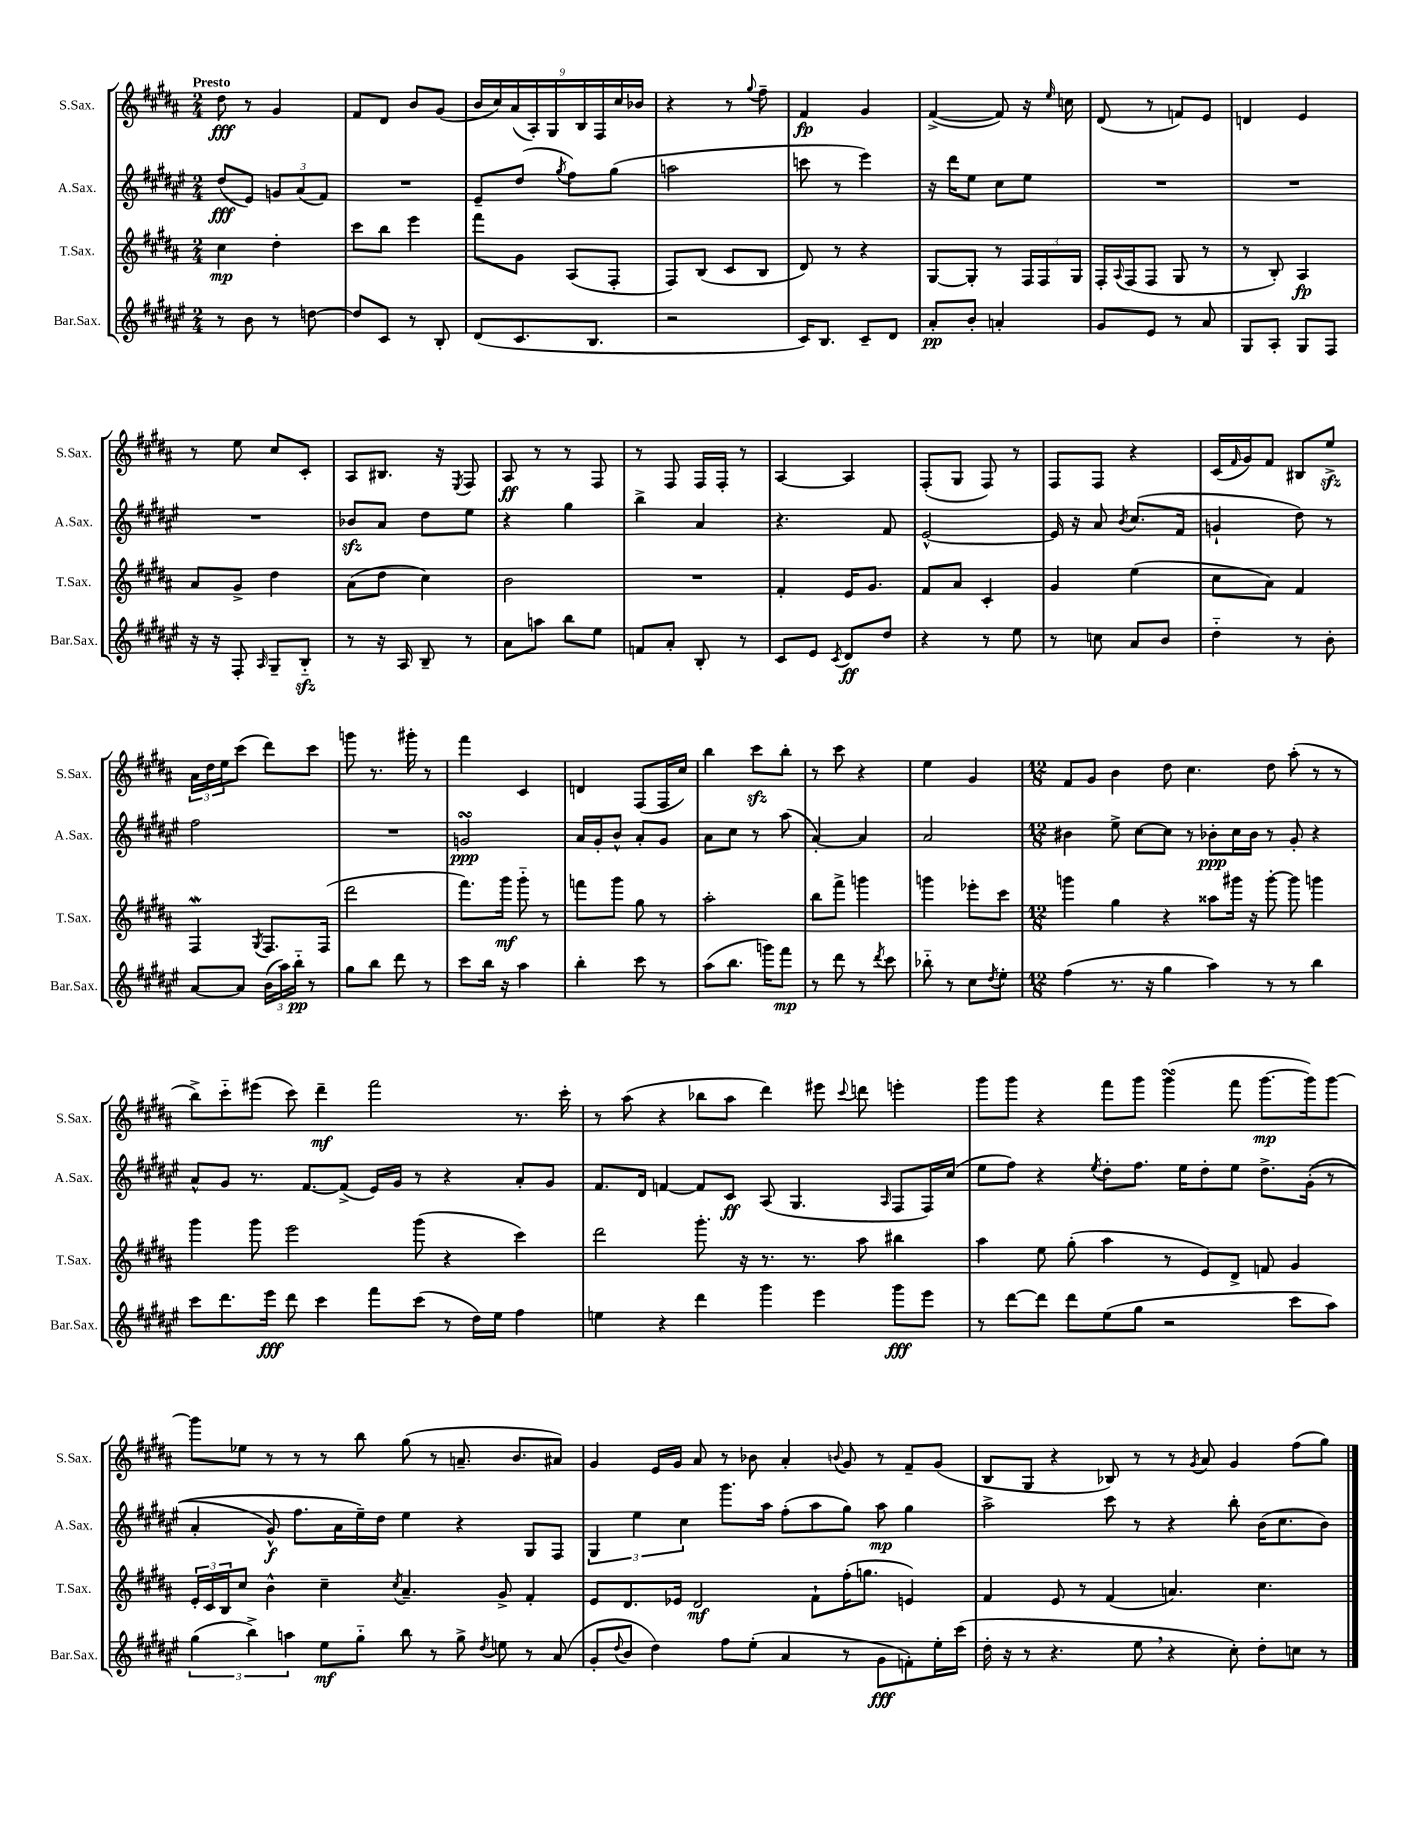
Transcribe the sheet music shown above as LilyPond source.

<<
\new StaffGroup <<
\new Staff = "s0" \with { instrumentName = "S.Sax." shortInstrumentName = "S.Sax." } {
    \clef treble \key b \major \numericTimeSignature \time 2/4 \tempo "Presto"
    dis''8\fff r8 gis'4 |
    fis'8 dis'8 b'8 gis'8( |
    \tuplet 9/8 { b'16 cis''16) ais'16( ais16-.) gis16 b16 fis16 cis''16 bes'16 } |
    r4 r8 \appoggiatura { gis''8 } fis''8-- |
    fis'4\fp gis'4 |
    fis'4~->( fis'8) r16 \grace { e''16 } c''16 |
    dis'8( r8 f'8) e'8 |
    d'4 e'4 |
    r8 e''8 cis''8 cis'8-. |
    ais8 bis8. r16 \acciaccatura { e8 } fis8 |
    ais8\ff r8 r8 fis8 |
    r8 fis8 fis16 fis16-. r8 |
    ais4~ ais4 |
    fis8-.( gis8 fis8) r8 |
    fis8 fis8 r4 |
    cis'16( \grace { fis'16 } gis'16) fis'8 bis8 e''8->\sfz |
    \tuplet 3/2 { ais'16 dis''16 e''16 } cis'''8( dis'''8) cis'''8 |
    g'''8 r8. gis'''16-. r8 |
    fis'''4 cis'4 |
    d'4 fis8( fis16 cis''16) |
    b''4 cis'''8\sfz b''8-. |
    r8 cis'''8 r4 |
    e''4 gis'4 |
    \numericTimeSignature \time 12/8 fis'8 gis'8 b'4 dis''8 cis''4. dis''8 ais''8-.( r8 r8 |
    b''8->) cis'''8-_ eis'''8( cis'''8) dis'''4--\mf fis'''2 r8. cis'''16-. |
    r8 ais''8( r4 bes''8 ais''8 dis'''4) eis'''8 \appoggiatura { cis'''8 } d'''8 e'''4-. |
    gis'''8 gis'''8 r4 fis'''8 gis'''8 gis'''4\turn( fis'''8 gis'''8.~\mp gis'''16) gis'''8~ |
    gis'''8 ees''8 r8 r8 r8 b''8 gis''8( r8 a'8.-- b'8. ais'8) |
    gis'4 e'16 gis'16 ais'8 r8 bes'8 ais'4-. \appoggiatura { b'8 } gis'8 r8 fis'8-- gis'8( |
    b8 gis8 r4 bes8) r8 r8 \acciaccatura { gis'8 } ais'8 gis'4 fis''8( gis''8) \bar "|." |
}
\new Staff = "s1" \with { instrumentName = "A.Sax." shortInstrumentName = "A.Sax." } {
    \clef treble \key fis \major \numericTimeSignature \time 2/4
    dis''8\fff( eis'8) \tuplet 3/2 { g'8 ais'8( fis'8) } |
    R2 |
    eis'8-- dis''8( \acciaccatura { gis''8 } fis''8) gis''8( |
    a''2 |
    c'''8 r8 eis'''4) |
    r16 dis'''16 eis''8 cis''8 eis''8 |
    R2 |
    R2 |
    R2 |
    bes'8\sfz ais'8 dis''8 eis''8 |
    r4 gis''4 |
    b''4-> ais'4 |
    r4. fis'8 |
    eis'2~-^ |
    eis'16 r16 ais'8 \acciaccatura { b'8 } cis''8.( fis'16 |
    g'4-! dis''8) r8 |
    fis''2 |
    R2 |
    g'2\turn\ppp |
    ais'16 gis'16-. b'8-^ ais'8-. gis'8 |
    ais'8 cis''8 r8 ais''8( |
    ais'4~-.) ais'4 |
    ais'2 |
    \numericTimeSignature \time 12/8 bis'4 eis''8-> cis''8~ cis''8 r8 bes'8-.\ppp cis''16 bes'16 r8 gis'8-. r4 |
    ais'8-^ gis'8 r8. fis'8.~ fis'8->( eis'16) gis'16 r8 r4 ais'8-. gis'8 |
    fis'8. dis'16 f'4~ f'8 cis'8\ff ais8( gis4. \grace { ais16 } fis8 fis16) cis''16( |
    eis''8 fis''8) r4 \acciaccatura { eis''8 } dis''8-. fis''8. eis''16 dis''8-. eis''8 dis''8.-> gis'16-.(\( r8 |
    ais'4-. gis'8-^\f) fis''8. ais'16 eis''16--\) dis''16 eis''4 r4 gis8 fis8 |
    \tuplet 3/2 { gis4 eis''4 cis''4 } gis'''8. ais''16 fis''8-.( ais''8 gis''8) ais''8\mp gis''4 |
    ais''2-> cis'''8 r8 r4 b''8-. b'16( cis''8. b'8) \bar "|." |
}
\new Staff = "s2" \with { instrumentName = "T.Sax." shortInstrumentName = "T.Sax." } {
    \clef treble \key b \major \numericTimeSignature \time 2/4
    cis''4\mp dis''4-. |
    cis'''8 b''8 e'''4 |
    fis'''8 gis'8 ais8( fis8-. |
    fis8) b8( cis'8 b8 |
    dis'8) r8 r4 |
    gis8~ gis8-. r8 \tuplet 3/2 { fis16 fis16 gis16 } |
    fis16-. \appoggiatura { ais8 } fis16( fis8 gis8 r8 |
    r8 b8-.) ais4\fp |
    ais'8 gis'8-> dis''4 |
    ais'8( dis''8 cis''4) |
    b'2 |
    R2 |
    fis'4-. e'16 gis'8. |
    fis'8 ais'8 cis'4-. |
    gis'4 e''4( |
    cis''8 ais'8) fis'4 |
    fis4\mordent \acciaccatura { gis8 } fis8. fis16( |
    dis'''2 |
    fis'''8.) gis'''16\mf gis'''8-_ r8 |
    f'''8 gis'''8 gis''8 r8 |
    ais''2-. |
    b''8 fis'''8-> g'''4 |
    g'''4 ees'''8-. cis'''8 |
    \numericTimeSignature \time 12/8 g'''4 gis''4 r4 aisis''8 gis'''16 r16 gis'''8~-. gis'''8 g'''4 |
    gis'''4 gis'''8 e'''2 gis'''8( r4 cis'''4) |
    dis'''2 gis'''8.-. r16 r8. r8. ais''8 bis''4 |
    ais''4 e''8 gis''8-.( ais''4 r8 e'8) dis'8-> f'8 gis'4 |
    \tuplet 3/2 { e'16-. cis'16 b16 } cis''8 b'4-^ cis''4-- \acciaccatura { cis''8 } ais'4.-- gis'8-> fis'4-. |
    e'8 dis'8. ees'16 dis'2\mf fis'8-! fis''16-.( g''8. e'4) |
    fis'4 e'8 r8 fis'4( a'4.) cis''4. \bar "|." |
}
\new Staff = "s3" \with { instrumentName = "Bar.Sax." shortInstrumentName = "Bar.Sax." } {
    \clef treble \key fis \major \numericTimeSignature \time 2/4
    r8 b'8 r8 d''8~ |
    d''8 cis'8 r8 b8-. |
    dis'8( cis'8. b8. |
    r2 |
    cis'16) b8. cis'8-- dis'8 |
    ais'8-.\pp b'8-. a'4-. |
    gis'8 eis'8 r8 ais'8 |
    gis8 ais8-. gis8 fis8 |
    r16 r16 fis8-. \grace { ais16 } gis8-- b8-_\sfz |
    r8 r16 ais16 b8-- r8 |
    ais'8 a''8 b''8 eis''8 |
    f'8 ais'8-. b8-. r8 |
    cis'8 eis'8 \acciaccatura { cis'8 } dis'8\ff dis''8 |
    r4 r8 eis''8 |
    r8 c''8 ais'8 b'8 |
    dis''4-_ r8 b'8-. |
    ais'8~ ais'8 \tuplet 3/2 { b'16( ais''16) b''16-_\pp } r8 |
    gis''8 b''8 dis'''8 r8 |
    cis'''8 b''16 r16 ais''4 |
    b''4-. cis'''8 r8 |
    ais''8( b''8. g'''16) fis'''8\mp |
    r8 dis'''8 r8 \acciaccatura { dis'''8 } cis'''8 |
    bes''8-_ r8 cis''8 \acciaccatura { dis''8 } eis''8-. |
    \numericTimeSignature \time 12/8 fis''4( r8. r16 gis''4 ais''4) r8 r8 b''4 |
    cis'''8 dis'''8. eis'''16\fff dis'''8 cis'''4 fis'''8 cis'''8( r8 dis''16) eis''16 fis''4 |
    e''4 r4 dis'''4 gis'''4 eis'''4 gis'''8\fff eis'''8 |
    r8 dis'''8~ dis'''8 dis'''8 eis''8( gis''8 r2 cis'''8 ais''8) |
    \tuplet 3/2 { gis''4( b''4->) a''4 } eis''8\mf gis''8-_ b''8 r8 gis''8-> \acciaccatura { dis''8 } e''8 r8 ais'8( |
    gis'8-. \appoggiatura { dis''8 } b'8 dis''4) fis''8 eis''8-.( ais'4 r8 gis'8\fff f'8-.) eis''16-. cis'''16( |
    dis''16-. r16 r8 r4. eis''8 \breathe r4 cis''8-.) dis''8-. c''8 r8 \bar "|." |
}
>>
>>
\layout { \context { \Score \remove "Bar_number_engraver" } }
